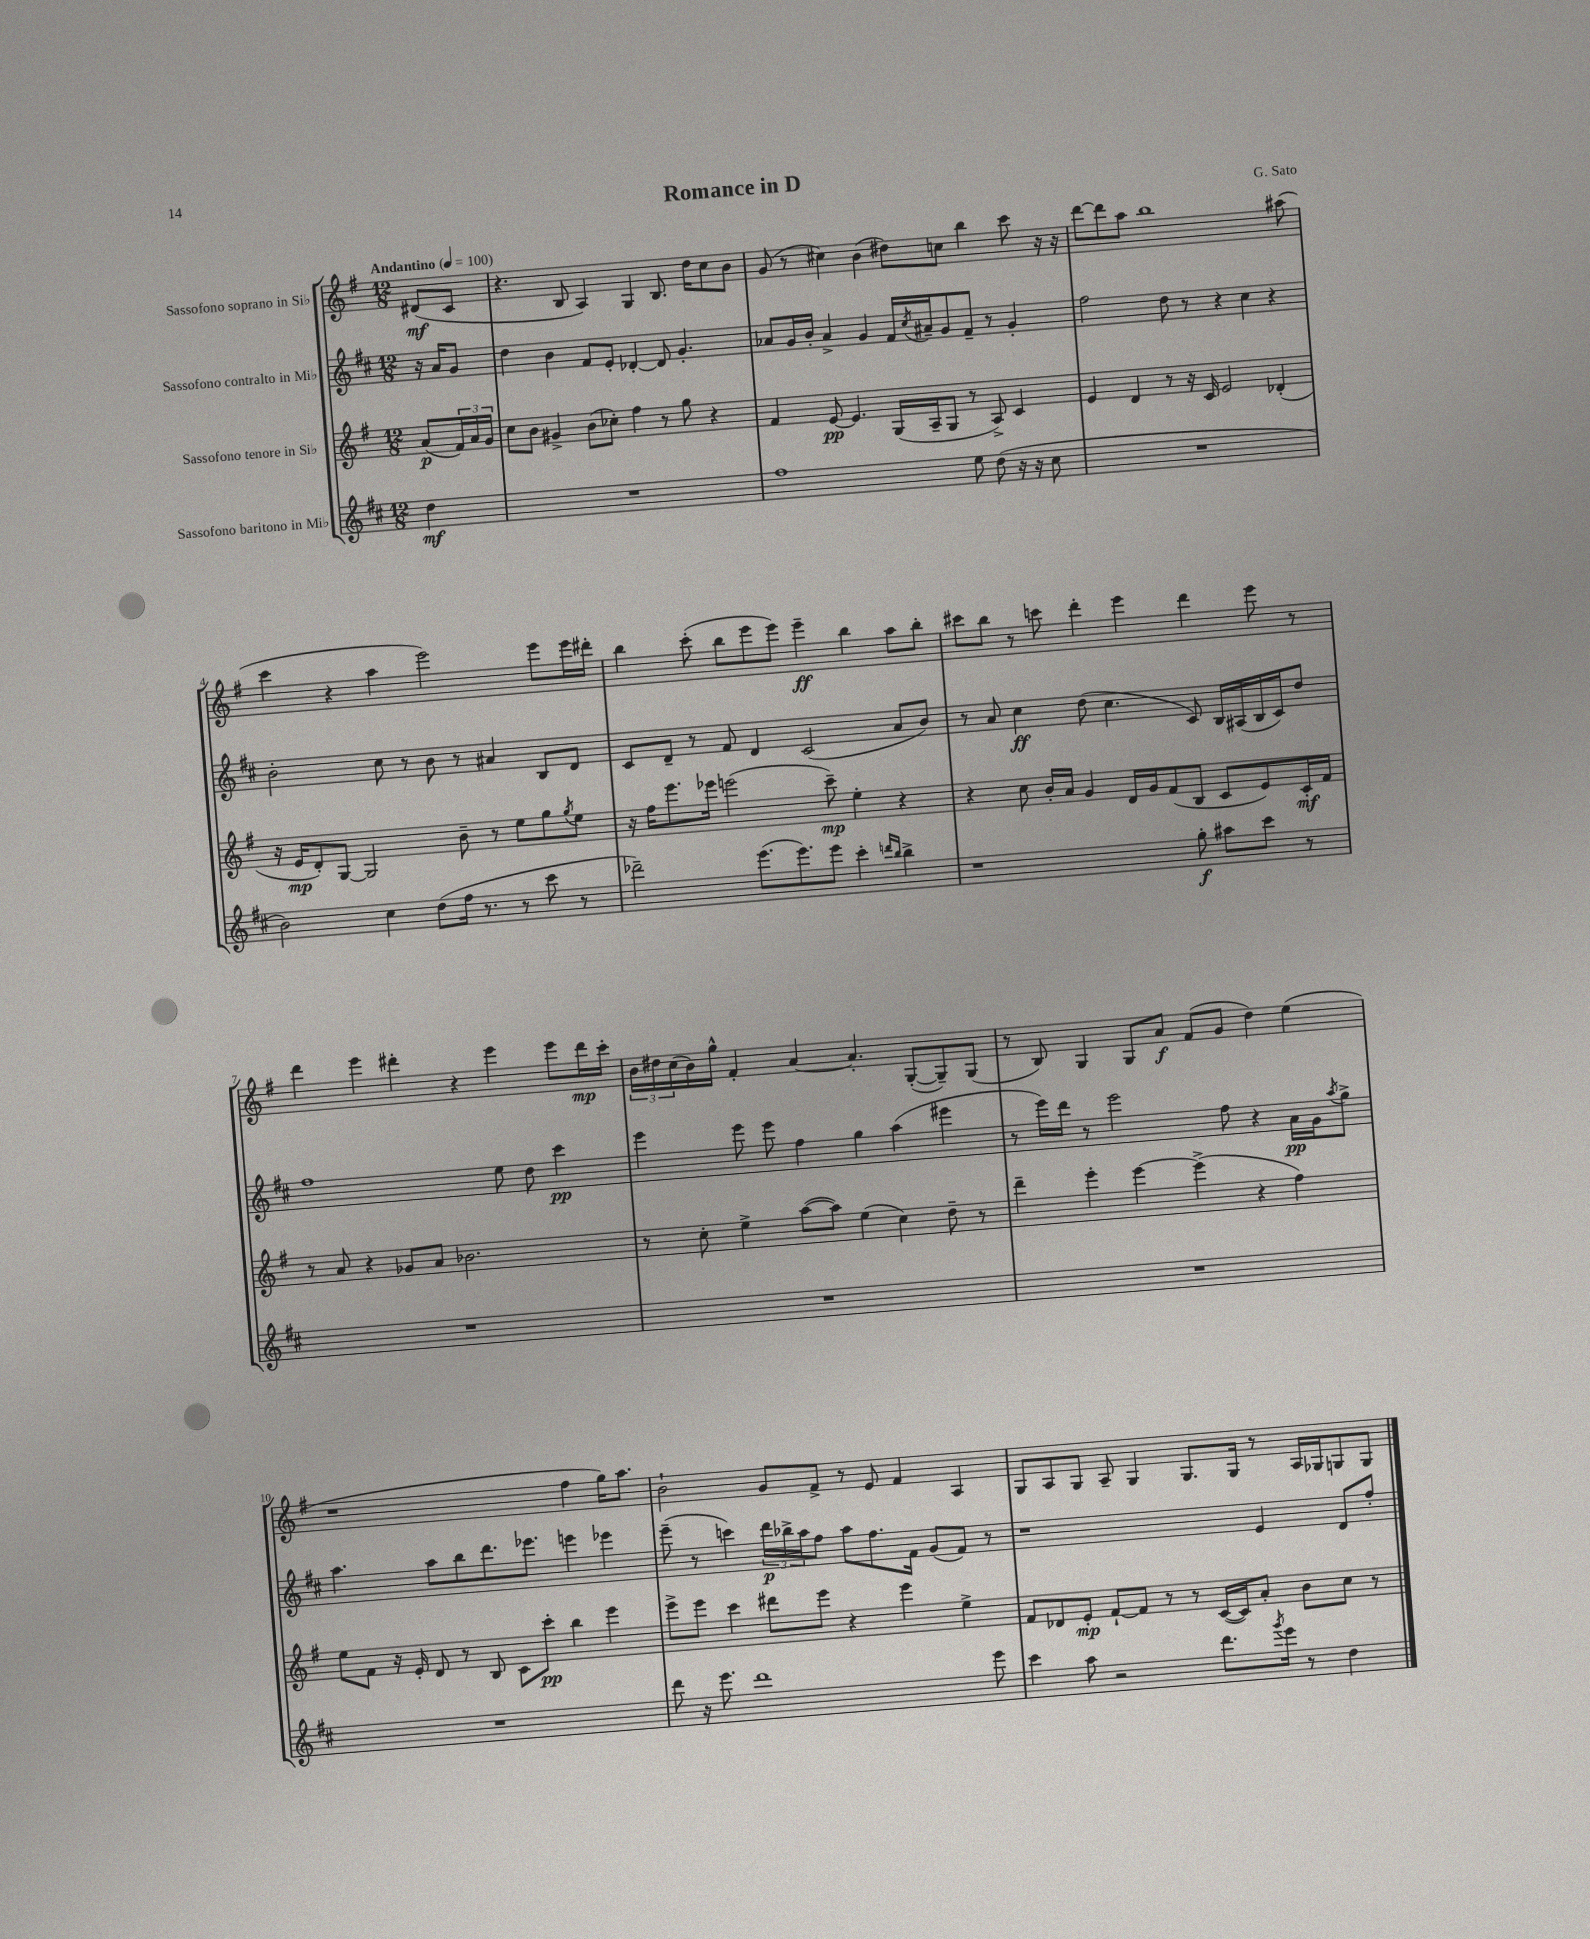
\header { title = "Romance in D" composer = "G. Sato" }
<<
\new StaffGroup <<
\new Staff = "s0" \with { instrumentName = "Sassofono soprano in Sib" } {
    \clef treble \key g \major \numericTimeSignature \time 12/8 \partial 4 \tempo "Andantino" 4 = 100
    dis'8\mf( c'8 |
    r4. b8 a4) g4 b8. d''16 c''8 b'8 |
    g'8( r8 cis''4) b'4( dis''8) c''8 b''4 c'''8 r16 r16 |
    d'''8~ d'''8 a''8 b''1 ais''8( |
    c'''4 r4 a''4 e'''2) e'''8 e'''16 dis'''16-. |
    b''4 c'''8-.( b''8 e'''8 e'''8) e'''4--\ff b''4 a''8 b''8-. |
    cis'''8 b''8 r8 c'''8 d'''4-. e'''4 d'''4 e'''8 r8 |
    d'''4 e'''4 dis'''4-. r4 e'''4 e'''8 dis'''16\mp c'''16-. |
    \tuplet 3/2 { b'16 dis''16 c''16( } b'16) g''16-^ fis'4-. a'4~ a'4.-. g8~-.( g8--) g8( |
    r8 b8) g4 g8 a'8\f fis'8( g'8 d''4) e''4( |
    r1 fis''4 g''16) a''8. |
    b'2-! g'8 fis'8-> r8 e'8 fis'4 a4 |
    g8 a8 g8 a8-- g4 g8. g16 r8 a16 ges16 g8 g8 \bar "|." |
}
\new Staff = "s1" \with { instrumentName = "Sassofono contralto in Mib" } {
    \clef treble \key d \major \numericTimeSignature \time 12/8 \partial 4
    r16 a'16 g'8 |
    d''4 b'4 fis'8 e'8-. des'4~-. des'8 g'4.-. |
    aes'8 g'16 b'16-. aes'4-> g'4 fis'16 \acciaccatura { cis''8 } ais'16-- g'8 fis'8-- r8 g'4-. |
    fis''2 d''8 r8 r4 cis''4 r4 |
    b'2-. cis''8 r8 b'8 r8 ais'4 b8 d'8 |
    cis'8 d'8-- r8 fis'8 d'4 cis'2( a'8 b'8) |
    r8 a'8 cis''4\ff d''8( cis''4. cis'8) b16 ais16( b16 cis'16) d''8 |
    fis''1 e''8 d''8 cis'''4\pp |
    e'''4 e'''8 e'''8 fis''4 g''4 a''4( eis'''4 |
    r8 e'''16) d'''16 r8 e'''2 fis''8 r4 a'16\pp g'16 \acciaccatura { a''8 } g''8-> |
    a''4. a''8 b''8 d'''8. ees'''8. e'''4 ees'''4 |
    e'''8--( r8 c'''4) \tuplet 3/2 { d'''16\p bes''16-> a''16 } fis''8 a''8 fis''8. fis'16 g'8( fis'8) r8 |
    r1 e'4 d'8 fis''8-. \bar "|." |
}
\new Staff = "s2" \with { instrumentName = "Sassofono tenore in Sib" } {
    \clef treble \key g \major \numericTimeSignature \time 12/8 \partial 4
    a'8\p( \tuplet 3/2 { fis'16) a'16 g'16 } |
    c''8 b'8 gis'4-> b'8( ces''8-.) fis''4 r8 g''8 r4 |
    fis'4 e'8~\pp e'4. g16( a16-- g8 r8 a8->) c'4 |
    e'4 d'4 r8 r16 c'16 e'2 des'4-.( |
    r16 e'16\mp d'8-.) g8~ g2 b'8-- r8 e''8 g''8 \acciaccatura { g''8 } e''8 |
    r16 fis''16 e'''8. ees'''16 e'''2( c'''8--\mp) e''4-. r4 |
    r4 c''8 b'16-. a'16 g'4 d'16 g'16 fis'8( b8 c'8 e'8) c'16-.\mf fis'16 |
    r8 a'8 r4 ges'8 a'8 bes'2. |
    r8 c''8-. e''4-> a''8~( a''8) e''4( c''4) d''8-- r8 |
    d'''4-- e'''4-. e'''4~ e'''4->( r4 fis''4) |
    e''8 fis'8 r16 e'16-. d'8 r8 b8 c'8 c'''8-.\pp b''4 e'''4 |
    e'''8-> e'''8 c'''4 dis'''8 e'''8 r4 e'''4 e''4-> |
    fis'8 des'8 e'8-.\mp fis'8~-! fis'8 r8 r8 c'16~( c'16) a'8-. b'8 c''8 r8 \bar "|." |
}
\new Staff = "s3" \with { instrumentName = "Sassofono baritono in Mib" } {
    \clef treble \key d \major \numericTimeSignature \time 12/8 \partial 4
    d''4\mf |
    R1. |
    fis''1 e''8 d''8( r16 r16 cis''8 |
    R1. |
    b'2) cis''4 d''8( fis''16 r8. r8 cis'''8 r8 |
    des'''2--) e'''8.( e'''8.) e'''8 cis'''4-. \grace { d'''16 b''16 } b''4-> |
    r1 g''8-.\f ais''8 cis'''8 r8 |
    R1. |
    R1. |
    R1. |
    R1. |
    d'''8 r16 e'''8. d'''1 e'''8 |
    cis'''4 a''8 r2 d'''8. \acciaccatura { g'''8 } e'''16 r8 d''4 \bar "|." |
}
>>
>>
